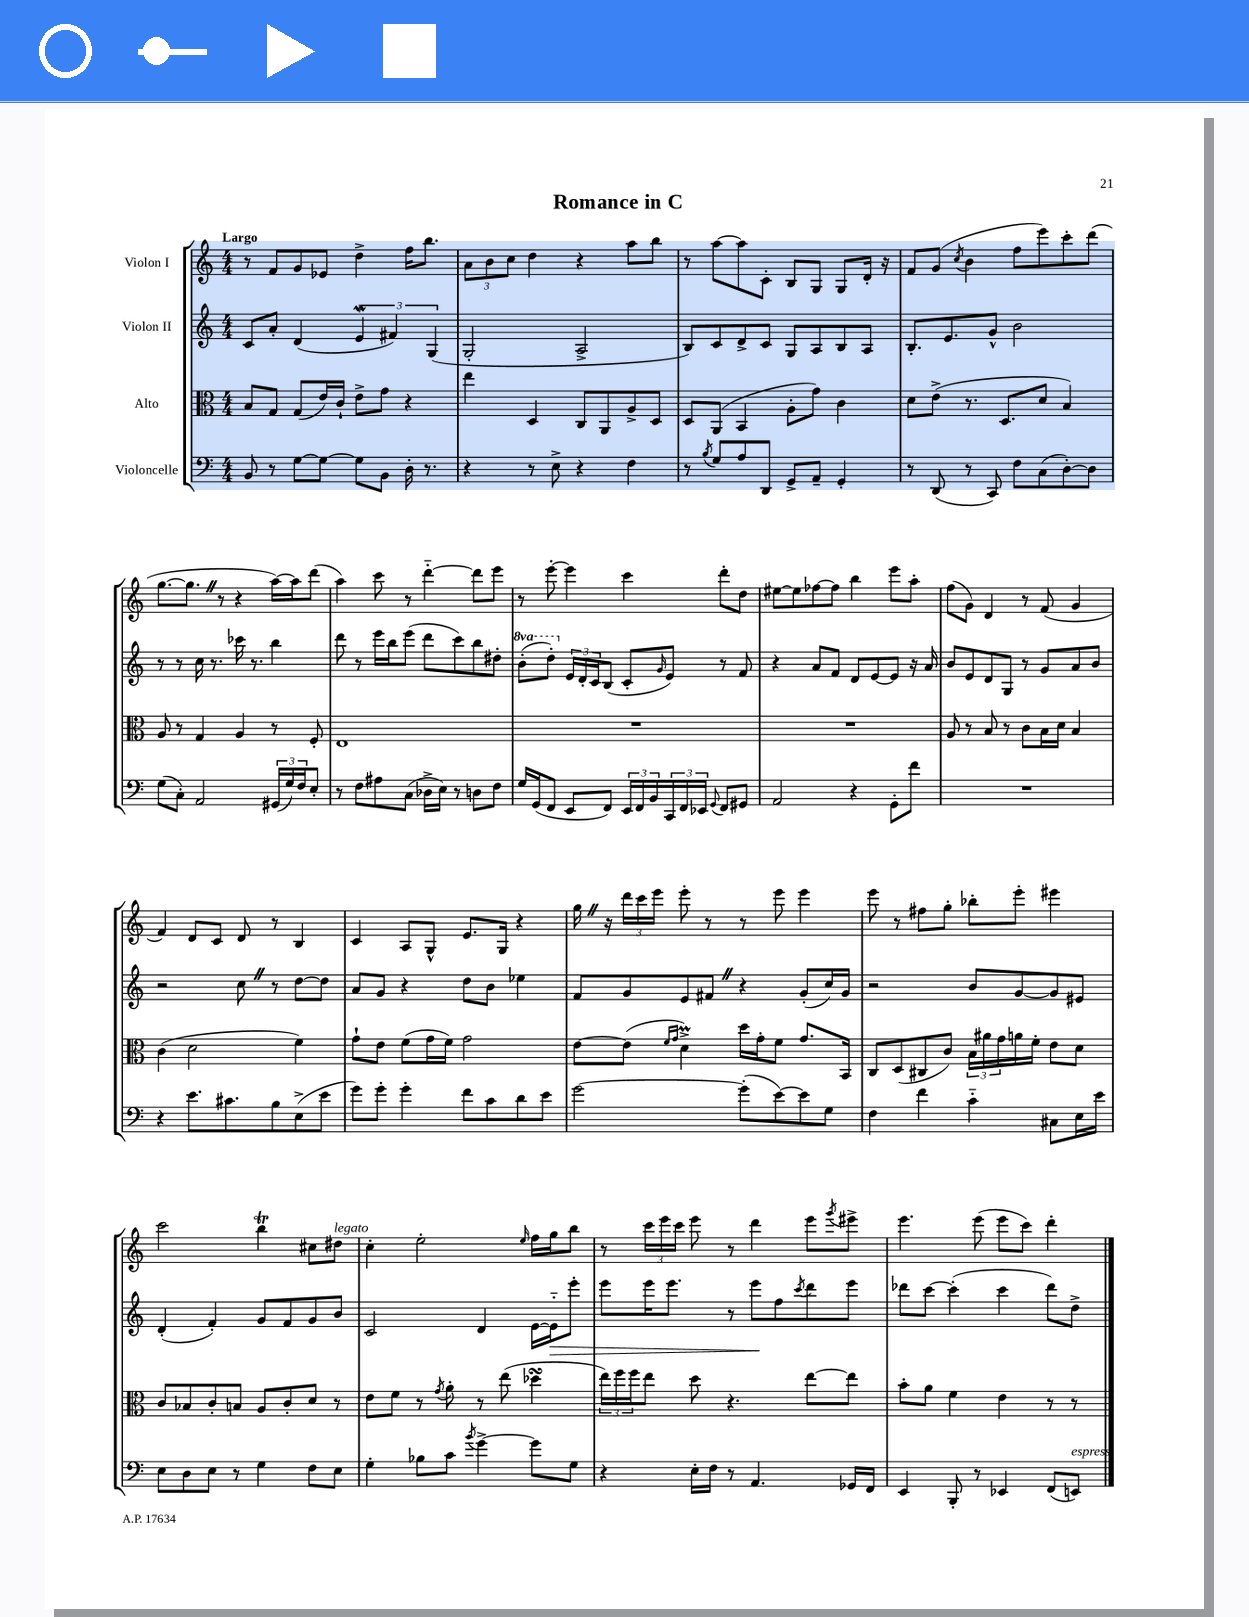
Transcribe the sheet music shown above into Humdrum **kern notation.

**kern	**kern	**kern	**kern
*staff4	*staff3	*staff2	*staff1
*clefF4	*clefC3	*clefG2	*clefG2
*k[]	*k[]	*k[]	*k[]
*M4/4	*M4/4	*M4/4	*M4/4
8BB/	8B/L	8c/L	8r
8r	8G/J	8a'/J	8f/L
[8G\L	(8G/L	(4d/	8g/
8G\_J	16e/L)	.	8e-/J
.	16c`/JJ	.	.
8G\]L	8e^\L	6e/	4dd^\
8BB\J	8g\J	.	.
.	.	6f#/)	.
16D'\	4r	.	16ff\LK
8.r	.	.	8.bb\J
.	.	(6G/	.
=	=	=	=
4r	4ee\	2G'/	12a\L
.	.	.	12b\
.	.	.	12cc\J
8r	4D/	.	4dd\
8E^\	.	.	.
4r	8C/L	2A^/	4r
.	8AA/	.	.
4F\	8A^/	.	8aa\L
.	8D/J	.	8bb\J
=	=	=	=
8r	8D/L	8B/L)	8r
8qB/	.	.	.
8G/L	(8AA/J	8c/	[8aa\L
8A/	4BB/	8d^/	8aa\]
8DD/J	.	8c/J	8c'\J
8GG^/L	8A'\L	8G/L	8B/L
8AA~/J	8g\J)	8A/	8G/J
4GG'/	4c\	8B/	8G/L
.	.	8A/J	16d'/Jk
.	.	.	16r
=	=	=	=
8r	8d\L	8.B'/L	8f/L
(8DD/	(8e^\J	.	(8g/J
.	.	8.e/	.
.	.	.	8qcc/
8r	8.r	.	4b\
8CC/)	.	8g^^/J	.
.	8.D/L	.	.
8F\L	.	2b\	8ff\L
(8C\	8d/J	.	8eee\)
[8D'\)	4B/)	.	8ccc'\
8D\]J	.	.	(8ddd\J
=	=	=	=
(8G\L	8A/	8r	[8.gg\L
8C'\J)	8r	8r	.
.	.	.	8.gg\]J
2AA/	4G/	16cc\	.
.	.	8.r	.
.	.	.	8r
.	4A/	16ccc-\	4r
.	.	8.r	.
(24GG#/LL	8r	4bb\	[16aa\LL)
24G/)	.	.	.
.	.	.	16aa\]J
24F/J	.	.	.
8E'/J	8F'/	.	(8ddd\J
=	=	=	=
8r	1E	8ddd\	4aa\)
8F\L	.	8r	.
8A#\	.	16eee\LL	8ccc\
.	.	16bb\J	.
(8C\J	.	(8eee\J	8r
16D-^\LL	.	8ddd\L	[4ddd'~\
16E\JJ)	.	.	.
8r	.	8ccc\)	.
8D\L	.	8bb\	8ddd\]L
8F\J	.	8dd#'\J	8eee\J
=	=	=	=
16G/LL	1r	(8bb'\L	8r
(16GG/J	.	.	.
8FF/J	.	8ddd'\J)	[8eee'\
8EE/L	.	24e/LL	4eee\]
.	.	24d'/	.
.	.	24c/J	.
8FF/J)	.	(8B/J	.
24EE/LL	.	8c'/L	4ccc\
24FF/	.	.	.
24BB/	.	.	.
.	.	16qqg/	.
24CC/	.	8e/J)	.
24FF/	.	.	.
24EE-/JJ	.	.	.
8qqGG/	.	.	.
8FF/L	.	8r	8ddd'\L
8GG#/J	.	8f/	8dd\J
=	=	=	=
2AA/	1r	4r	[8ee#\L
.	.	.	8ee#\]
.	.	8a/L	[8ff-\
.	.	8f/J	8ff-\]J
4r	.	8d/L	4bb\
.	.	[8e/	.
8GG'\L	.	8e/]J	8eee\L
8f\J	.	16r	8aa'\J
.	.	16a/	.
=	=	=	=
1r	8A/	8b/L	(8ff\L
.	8r	8e/	8g\J)
.	8B/	8d/	4d/
.	8r	8G/J	.
.	8c\L	8r	8r
.	16B\L	8g/L	(8f/
.	16d\JJ	.	.
.	4B/	8a/	4g/
.	.	8b/J	.
=	=	=	=
4r	(4c\	2r	4f/)
8.e\L	2d\	.	8d/L
.	.	.	8c/J
8.c#\	.	.	.
.	.	8cc\	8d/
8B\	.	8r	8r
(8E^\	4f\)	[8dd\L	4B/
8e\J	.	8dd\]J	.
=	=	=	=
8g\L)	8g`\L	8a/L	4c/
8g'\J	8e\J	8g/J	.
4g'\	(8f\L	4r	8A/L
.	16g\L	.	8G^^/J
.	16f\JJ)	.	.
8f\L	2g\	8dd\L	8.e/L
8c\	.	8b\J	.
.	.	.	16G/Jk
8d\	.	4ee-\	4r
8e\J	.	.	.
=	=	=	=
[2g\	[8e\L	8f/L	16gg\
.	.	.	16r
.	(8e\]J	8g/	24ddd\LL
.	.	.	24ccc\
.	.	.	24eee\JJ
.	16qqf/LL	.	.
.	16qqg/JJ	.	.
.	4d^\)	8e/	8eee'\
.	.	8f#/J	8r
(8g'\]L	16dd\LL	4r	8r
.	16g'\J	.	.
[8e\)	8f\J	.	8eee\
8e\]	8.g/L	(8g'/L	4eee\
8G\J	.	16cc/L)	.
.	16BB/Jk	16g/JJ	.
=	=	=	=
4F\	8C/L	2r	8eee\
.	(8D/	.	8r
4f\	8C#/	.	8ff#\L
.	8c/J)	.	8gg'\J
4c'~\	24B\LL	8b/L	8bb-'\L
.	24a#\	.	.
.	24g\	.	.
.	16a\	[8g/	8eee'\J
.	16f'\JJ	.	.
8C#\L	8e\L	8g/]	4eee#\
16E\L	8d\J	8e#/J	.
16e\JJ	.	.	.
=	=	=	=
8E\L	8c/L	(4d'/	2ccc\
8D\	8B-/	.	.
8E\J	8c'/	4f'/)	.
8r	8B/J	.	.
4G\	8A/L	8g/L	4bb\
.	8c'/	8f/	.
8F\L	8d/J	8g/	8cc#\L
8E\J	8r	8b/J	8dd#\J
=	=	=	=
4G'\	8e\L	2c/	4cc'\
.	8f\J	.	.
8B-\L	8r	.	2ee'\
.	8qg/	.	.
8c\J	8a'\	.	.
8qb/	.	.	.
[4g^\	8r	4d/	.
.	(8ee\	.	.
.	.	.	16qqee/
8g\]L	4dd-\	[16e\LL	16ff\LL
.	.	16e'~\]J	16gg\J
8G\J	.	8eee'\J	8bb\J
=	=	=	=
4r	24ee\LL)	8eee\L	8r
.	24ff\	.	.
.	24ff\J	.	.
.	8ee\J	16eee\K	24ccc\LL
.	.	.	24eee\
.	.	8.eee\J	.
.	.	.	24ccc\JJ
16E'\LL	8dd\	.	8eee\
16F\JJ	.	.	.
8r	4.r	8r	8r
4.AA/	.	8eee\L	4ddd\
.	.	8ff\	.
.	.	8qccc/	.
.	[8ee\L	8ddd\	8eee\L
.	.	.	8qggg/
16GG-/LL	8ee\]J	8eee\J	8eee#^\J
16FF/JJ	.	.	.
=	=	=	=
4EE/	8b'\L	8ddd-\L	4.eee\
.	8a\J	[8ccc\J	.
8BBB'/	4f\	(4ccc'\]	.
8r	.	.	(8eee\
4EE-/	4e\	4ccc\	8eee\L
.	.	.	8ccc\J)
(8FF/L	8r	8ddd-\L)	4ddd'\
8EE/J)	8r	8dd^\J	.
==	==	==	==
*-	*-	*-	*-
